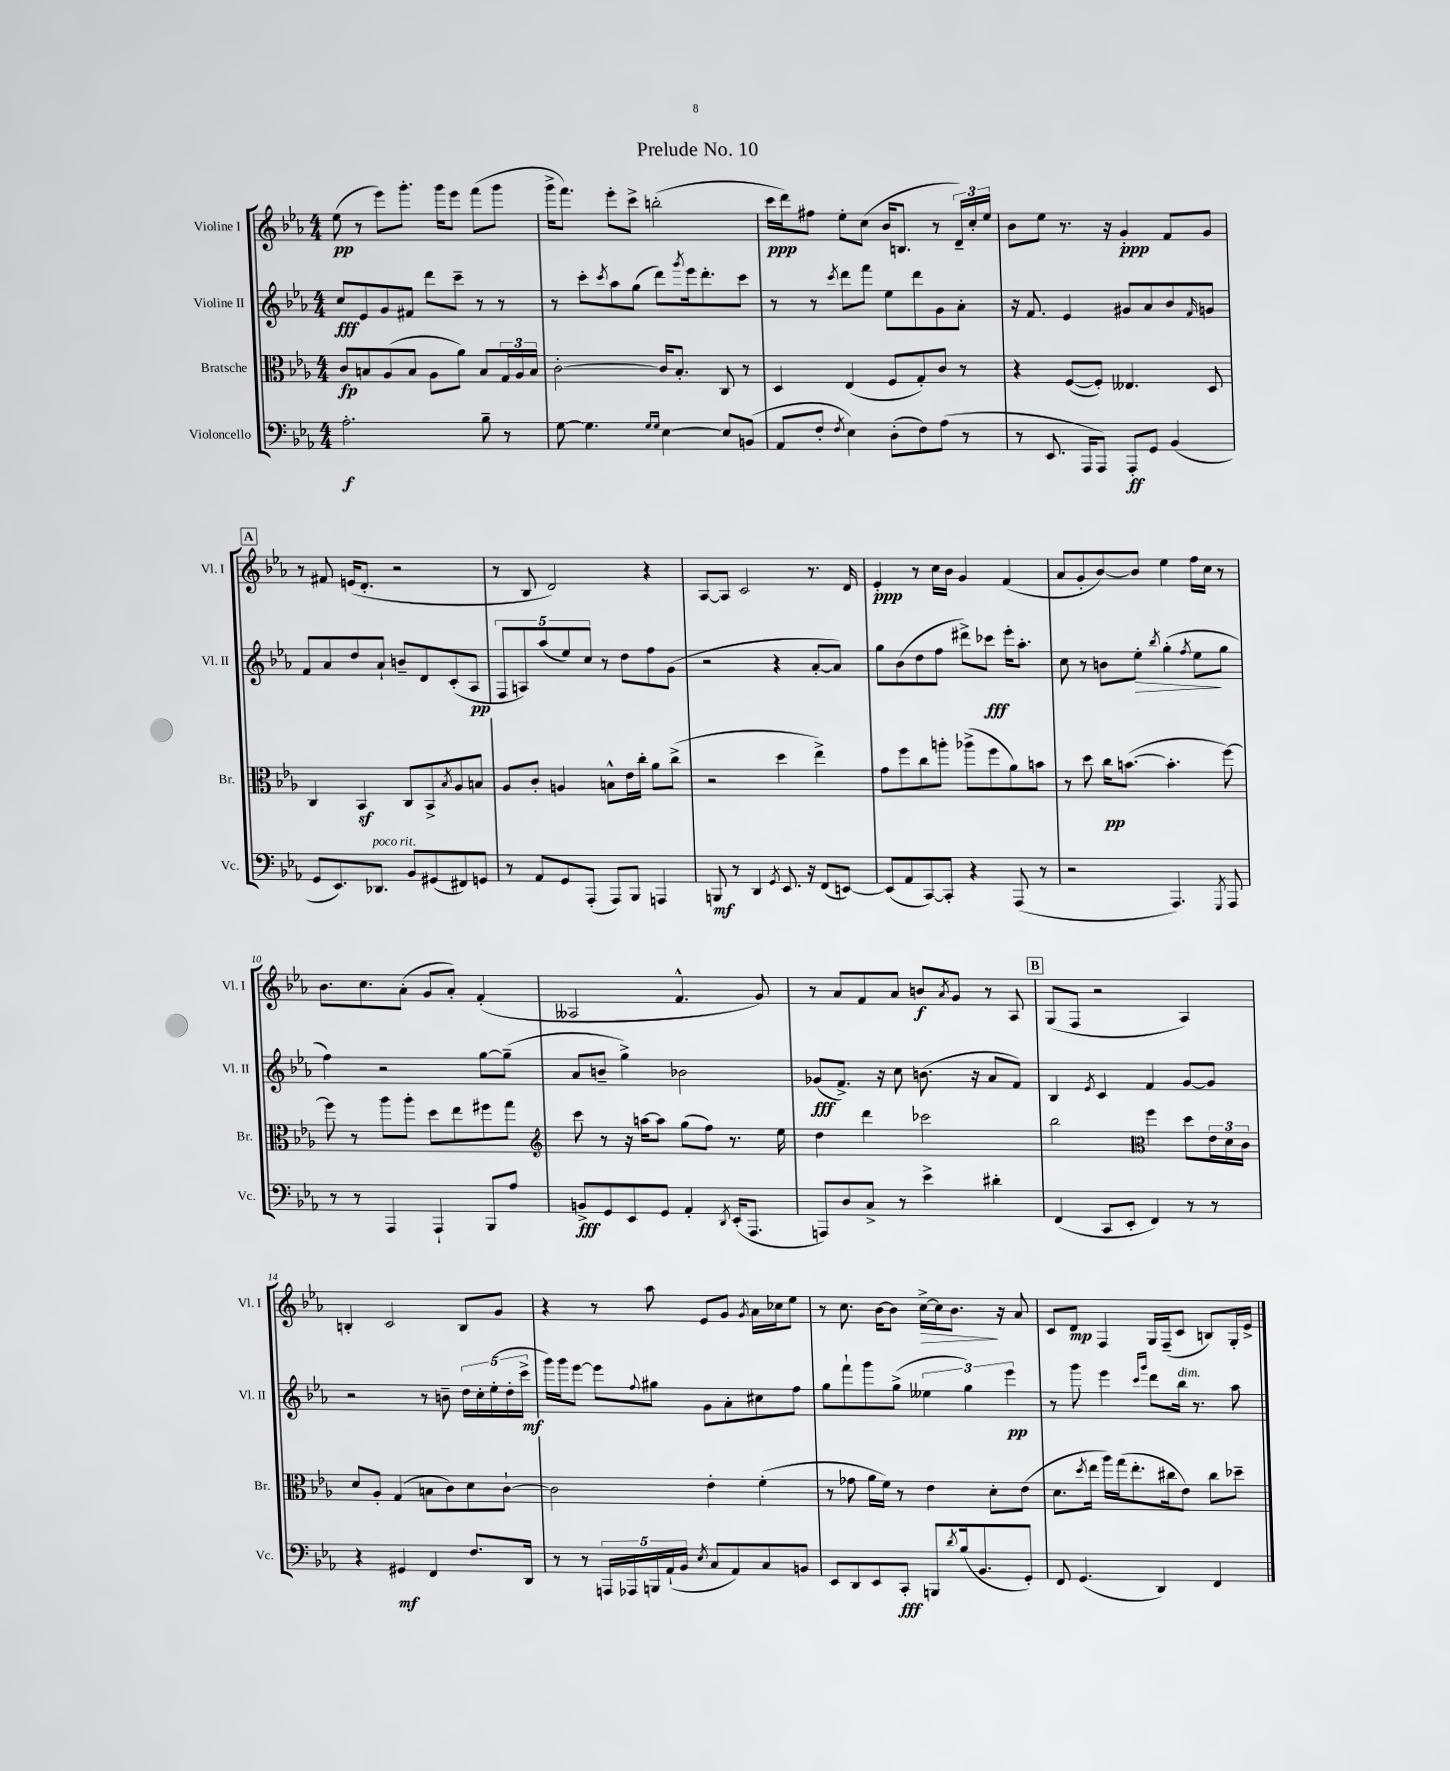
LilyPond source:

\header { title = "Prelude No. 10" }
<<
\new StaffGroup <<
\new Staff = "s0" \with { instrumentName = "Violine I" shortInstrumentName = "Vl. I" } {
    \clef treble \key ees \major \numericTimeSignature \time 4/4
    ees''8\pp( r8 ees'''8) g'''8.-. g'''16 ees'''8 f'''8( g'''8 |
    g'''16-> f'''8.) ees'''8-. c'''8-> b''2-.( |
    c'''16\ppp d'''16) fis''8 ees''8-. c''8( bes'16 b8. r8 \tuplet 3/2 { d'16--) c''16-. ees''16 } |
    bes'8 ees''8 r8. r16 g'4-.\ppp f'8 g'8 |
    \mark \markup { \box "A" } r8 fis'8 e'16( d'8.-. r2 |
    r8 bes8 d'2) r4 |
    aes8~ aes8 c'2 r8. d'16 |
    ees'4-.\ppp r8 c''16 bes'16 g'4 f'4( |
    aes'8 g'8-. bes'8~) bes'8 ees''4 f''16 c''16 r8 |
    bes'8. c''8. aes'8-.( g'8 aes'8-.) f'4-.( |
    aeses2 f'4.-^ g'8) |
    r8 aes'8 f'8 aes'8 b'8\f \acciaccatura { aes'8 } g'8 r8 aes8 |
    \mark \markup { \box "B" } g8( f8 r2 aes4) |
    b4-. c'2 b8 g'8 |
    r4 r8 aes''8 ees'8 g'8 \acciaccatura { g'8 } aes'16 ces''16 ees''8 |
    r8 c''8. bes'16~ bes'8 c''16~->\> c''16 bes'8.\! r16 aes'8 |
    c'8 d'8\mp f4 g16 f16--( c'8 b8) g16-. ees'16-> \bar "|." |
}
\new Staff = "s1" \with { instrumentName = "Violine II" shortInstrumentName = "Vl. II" } {
    \clef treble \key ees \major \numericTimeSignature \time 4/4
    c''8\fff ees'8 g'8 fis'8 d'''8 c'''8-- r8 r8 |
    r8 c'''8-. \acciaccatura { c'''8 } aes''8 g''8( d'''8) \acciaccatura { g'''8 } ees'''16 d'''8.-. c'''8 |
    r8 r8 \acciaccatura { c'''8 } d'''8 f'''8 ees''8 d'''8 g'8 aes'8-. |
    r16 f'8. ees'4 gis'8 aes'8 bes'8 \grace { f'16 } g'8 |
    \mark \markup { \box "A" } f'8 aes'8 d''8 aes'8-! b'8-- d'8 c'8-.( aes8\pp |
    \tuplet 5/4 { f8 a8) aes''8( ees''8) c''8 } r8 d''8 f''8 g'8( |
    r2 r4 aes'8~-. aes'8) |
    g''8 bes'8( d''8 f''8 dis'''8->) ces'''8\fff ees'''16-. aes''8.-. |
    c''8 r8 b'8 ees''8-.\> \acciaccatura { bes''8 } g''4-.( \acciaccatura { f''8 } ees''8\! g''8 |
    f''4) r2 g''8~ g''8--( |
    aes'8 b'8-- g''4->) bes'2 |
    ges'8\fff( f'8.->) r16 c''8 b'8.( r16 aes'8 f'8) |
    \mark \markup { \box "B" } bes4 \acciaccatura { ees'8 } c'4 f'4 g'8~ g'8 |
    r2 r8 b'8-- \tuplet 5/4 { d''16 c''16-. ees''16-.( d''16-. c'''16->\mf } |
    g'''16) g'''16 ees'''8~ ees'''8 \appoggiatura { f''8 } gis''8 g'8 aes'8-. cis''8 f''8 |
    g''8 f'''8-! g'''8 g''8->( \tuplet 3/2 { eeses''4 g''4) ees'''4\pp } |
    r8 g'''8 ees'''4 \grace { c'''16 g'''16 } d'''8 bes''16^\markup { \italic "dim." } r8. aes''8 \bar "|." |
}
\new Staff = "s2" \with { instrumentName = "Bratsche" shortInstrumentName = "Br." } {
    \clef alto \key ees \major \numericTimeSignature \time 4/4
    c'8\fp b8 aes8( b8 aes8 aes'8) b8 \tuplet 3/2 { g16 aes16 b16 } |
    c'2~-. c'16 bes8.-. c8 r8 |
    d4 ees4( f8 g8-.) c'8 r8 |
    r4 f8~( f8-.) eeses4. d8 |
    \mark \markup { \box "A" } c4 bes,4\sf c8 bes,8-> \acciaccatura { bes8 } aes8 b8 |
    aes8 c'8-. a4 b8-^ ees'16 c''16-. aes'8 c''8->( |
    r2 d''4 ees''4->) |
    g'8 f''8 c''8 a''8-. aes''8->( f''8 aes'8) b'8 |
    r8 d''8 c''16\pp b'8.~( b'4.-. f''8~) |
    f''8 r8 aes''8 aes''8-. d''8 ees''8 fis''8 g''8 |
    \clef treble c'''8 r8 r16 a''16~ a''8 g''8( f''8) r8. ees''16 |
    d''4 d'''4 ces'''2 |
    \mark \markup { \box "B" } bes''2 \clef alto f''4 d''8 \tuplet 3/2 { ees'16 d'16 c'16 } |
    d'8 aes8-. g4( b8 c'8) d'8 c'8~-! |
    c'2 ees'4-. f'4-.( |
    r8 ges'8 aes'16 f'16) r8 ees'4 d'8-. ees'8( |
    d'8. \acciaccatura { d''8 } ees''16 aes''16) g''16( ees''8.-. cis''16 ees'8) cis''8 des''8-- \bar "|." |
}
\new Staff = "s3" \with { instrumentName = "Violoncello" shortInstrumentName = "Vc." } {
    \clef bass \key ees \major \numericTimeSignature \time 4/4
    aes2.-.\f bes8-- r8 |
    g8~ g4. \grace { g16 g16 } ees4~ ees8 b,8( |
    aes,8 f8-. \acciaccatura { f8 } ees4) d8-.( f8) aes8( r8 |
    r8 ees,8. aes,,16 aes,,8) aes,,8-.\ff g,8 bes,4( |
    \mark \markup { \box "A" } g,8 ees,8.) des,8.^\markup { \italic "poco rit." } bes,8 gis,8( fis,8) g,8 |
    r8 aes,8 g,8 aes,,8-.( aes,,8) bes,,8 a,,4 |
    b,,8\mf r8 d,4 \acciaccatura { g,8 } ees,8. r16 f,8( e,8~) |
    e,8( aes,8 c,8~) c,8-. r4 aes,,8( r8 |
    r2 aes,,4.) \acciaccatura { g,,8 } aes,,8 |
    r8 r8 aes,,4 aes,,4-! bes,,8 aes8 |
    b,8->\fff g,8 ees,8 g,8 aes,4-. \acciaccatura { d,8 } ees,16-.( aes,,8. |
    a,,8) d8 c8-> r8 ees'4-> dis'4-. |
    \mark \markup { \box "B" } f,4( c,8 ees,8-. f,4) r8 r8 |
    r4 gis,4\mf f,4 f8. d,16 |
    r8 r8 \tuplet 5/4 { a,,16 aes,,16 b,,16 aes,16-!( bes,16 } \acciaccatura { ees8 } c8 aes,8) c8 b,8 |
    ees,8 d,8 ees,8 c,8-.\fff b,,8 \acciaccatura { d'8 } bes16( bes,8. g,8-.) |
    f,8 g,4.( d,4) f,4 \bar "|." |
}
>>
>>
